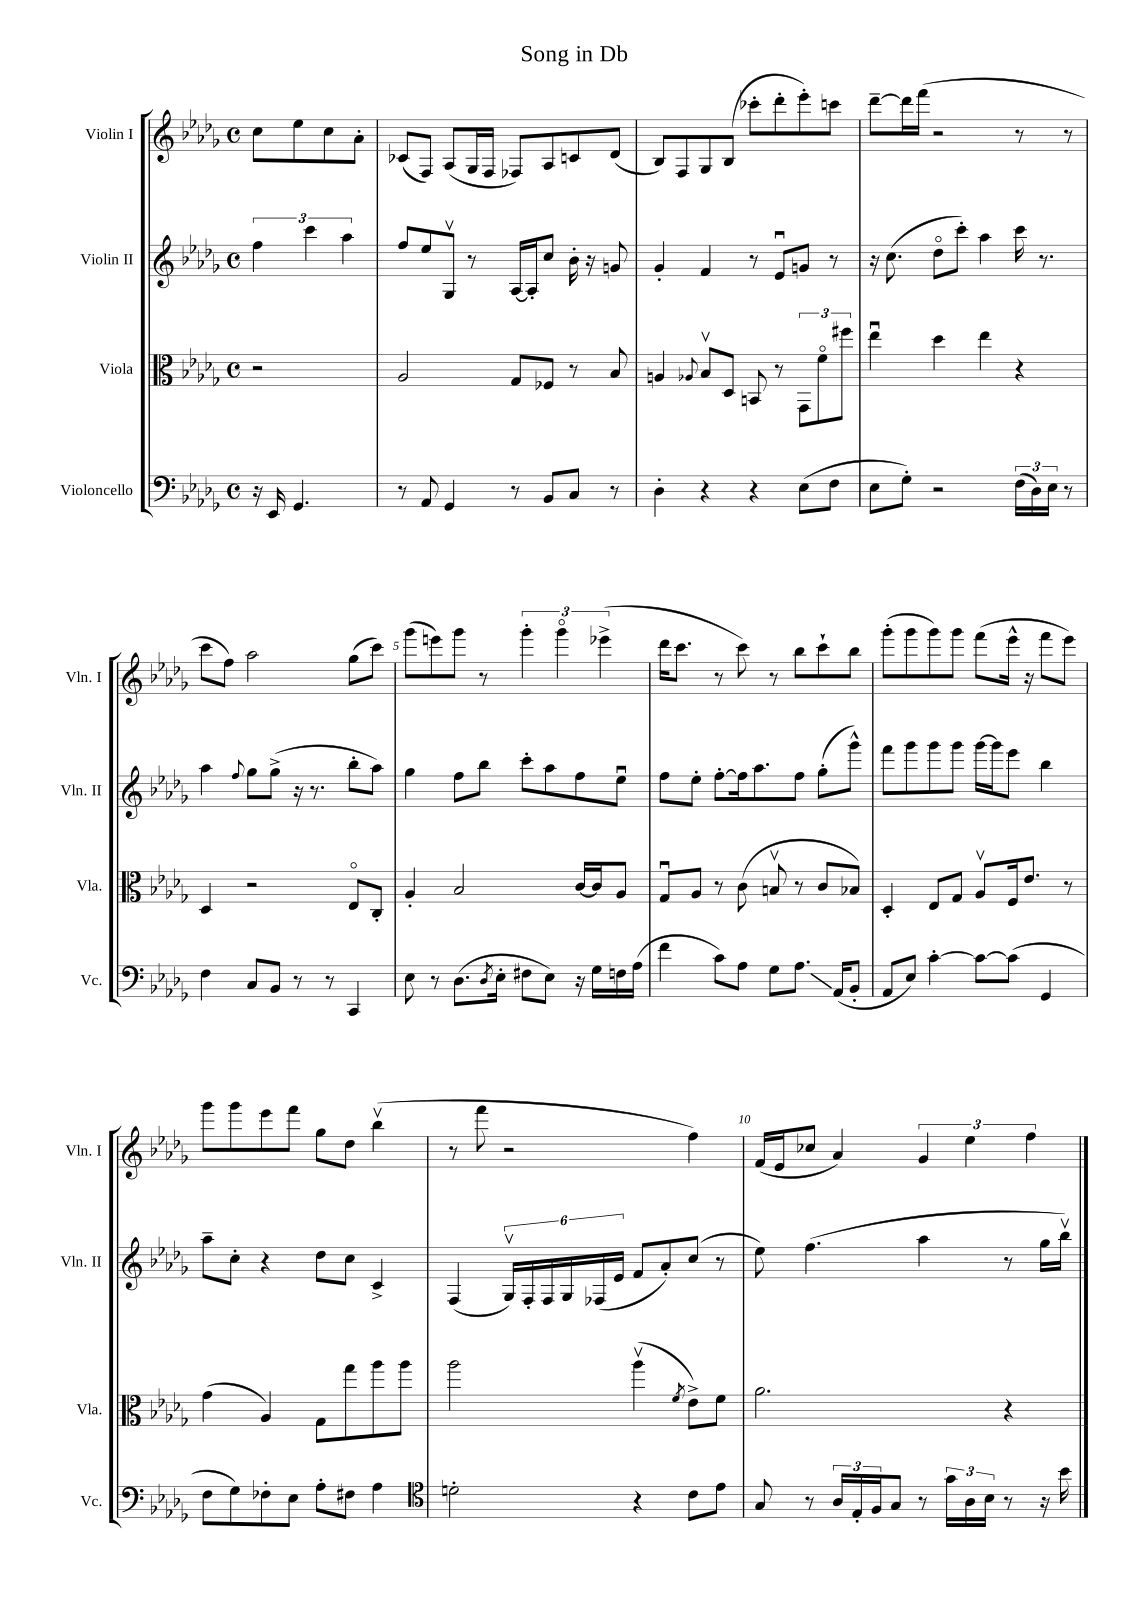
\header { title = "Song in Db" }
<<
\new StaffGroup <<
\new Staff = "s0" \with { instrumentName = "Violin I" shortInstrumentName = "Vln. I" } {
    \clef treble \key des \major \defaultTimeSignature \time 4/4 \partial 2
    c''8 ees''8 c''8 aes'8-. |
    ces'8( f8) aes8( ges16 f16 fes8) aes8 c'8 des'8( |
    bes8) f8 ges8 bes8( ces'''8-. des'''8-. ees'''8-.) c'''8 |
    des'''8~-- des'''16 f'''16( r2 r8 r8 |
    c'''8 f''8) aes''2 ges''8( c'''8) |
    ges'''8( e'''8) ges'''8 r8 \tuplet 3/2 { ges'''4-. ges'''4\flageolet ees'''4->( } |
    des'''16 c'''8. r8 c'''8) r8 bes''8 c'''8-! bes''8 |
    ges'''8-.( ges'''8 ges'''8) ges'''8 f'''8( ees'''16-^ r16 f'''8 ees'''8) |
    ges'''8 ges'''8 ees'''8 f'''8 ges''8 des''8 bes''4\upbow( |
    r8 f'''8 r2 f''4) |
    f'16( ees'16 ces''8 aes'4) \tuplet 3/2 { ges'4 ees''4 f''4 } \bar "|." |
}
\new Staff = "s1" \with { instrumentName = "Violin II" shortInstrumentName = "Vln. II" } {
    \clef treble \key des \major \defaultTimeSignature \time 4/4 \partial 2
    \tuplet 3/2 { f''4 c'''4 aes''4 } |
    f''8 ees''8 ges8\upbow r8 aes16~ aes16-. c''8 bes'16-. r16 g'8 |
    ges'4-. f'4 r8 ees'8\downbow g'8 r8 |
    r16 c''8.( des''8\flageolet c'''8-.) aes''4 c'''16 r8. |
    aes''4 \appoggiatura { f''8 } ges''8 ges''8->( r16 r8. bes''8-. aes''8) |
    ges''4 f''8 bes''8 c'''8-. aes''8 f''8 ees''8\downbow |
    f''8 ees''8-. f''8~-. f''16 aes''8. f''8 ges''8-.( ges'''8-^) |
    f'''8 ges'''8 ges'''8 ges'''8 ges'''16~ ges'''16 ees'''8 bes''4 |
    aes''8-- c''8-. r4 des''8 c''8 c'4-> |
    f4( \tuplet 6/4 { ges16\upbow) f16-. f16 ges16 fes16( ees'16 } f'8 aes'8-.) c''8( r8 |
    ees''8) f''4.( aes''4 r8 ges''16 bes''16\upbow) \bar "|." |
}
\new Staff = "s2" \with { instrumentName = "Viola" shortInstrumentName = "Vla." } {
    \clef alto \key des \major \defaultTimeSignature \time 4/4 \partial 2
    r2 |
    aes2 ges8 fes8 r8 bes8 |
    a4 \appoggiatura { aes8 } bes8\upbow des8 b,8 r8 \tuplet 3/2 { ges,8 f'8\flageolet fis''8 } |
    ees''4\downbow des''4 ees''4 r4 |
    des4 r2 ees8\flageolet c8-. |
    aes4-. bes2 c'16~ c'16 aes8 |
    ges8\downbow aes8 r8 c'8( b8\upbow r8 c'8 bes8) |
    des4-. ees8 ges8 aes8\upbow f16 ees'8. r8 |
    ges'4( aes4) ges8 ges''8 aes''8 aes''8 |
    aes''2 aes''4\upbow( \acciaccatura { f'8 } ees'8->) f'8 |
    aes'2. r4 \bar "|." |
}
\new Staff = "s3" \with { instrumentName = "Violoncello" shortInstrumentName = "Vc." } {
    \clef bass \key des \major \defaultTimeSignature \time 4/4 \partial 2
    r16 ees,16 ges,4. |
    r8 aes,8 ges,4 r8 bes,8 c8 r8 |
    des4-. r4 r4 ees8( f8 |
    ees8 ges8-.) r2 \tuplet 3/2 { f16( des16) ees16 } r8 |
    f4 c8 bes,8 r8 r8 c,4 |
    ees8 r8 des8.( \acciaccatura { des8 } ees16-. fis8 ees8) r16 ges16 f16 aes16( |
    f'4 c'8) aes8 ges8 aes8.\glissando aes,16( bes,8-. |
    aes,8 ees8) c'4~-. c'8~ c'8( ges,4 |
    f8 ges8) fes8-. ees8 aes8-. fis8 aes4 |
    \clef tenor d'2-. r4 c'8 ees'8 |
    ges8 r8 \tuplet 3/2 { aes16 ees16-. f16 } ges8 r8 \tuplet 3/2 { ges'16 aes16 bes16 } r8 r16 bes'16 \bar "|." |
}
>>
>>
\layout { \context { \Score \override BarNumber.break-visibility = ##(#f #t #t) barNumberVisibility = #(every-nth-bar-number-visible 5) } }
